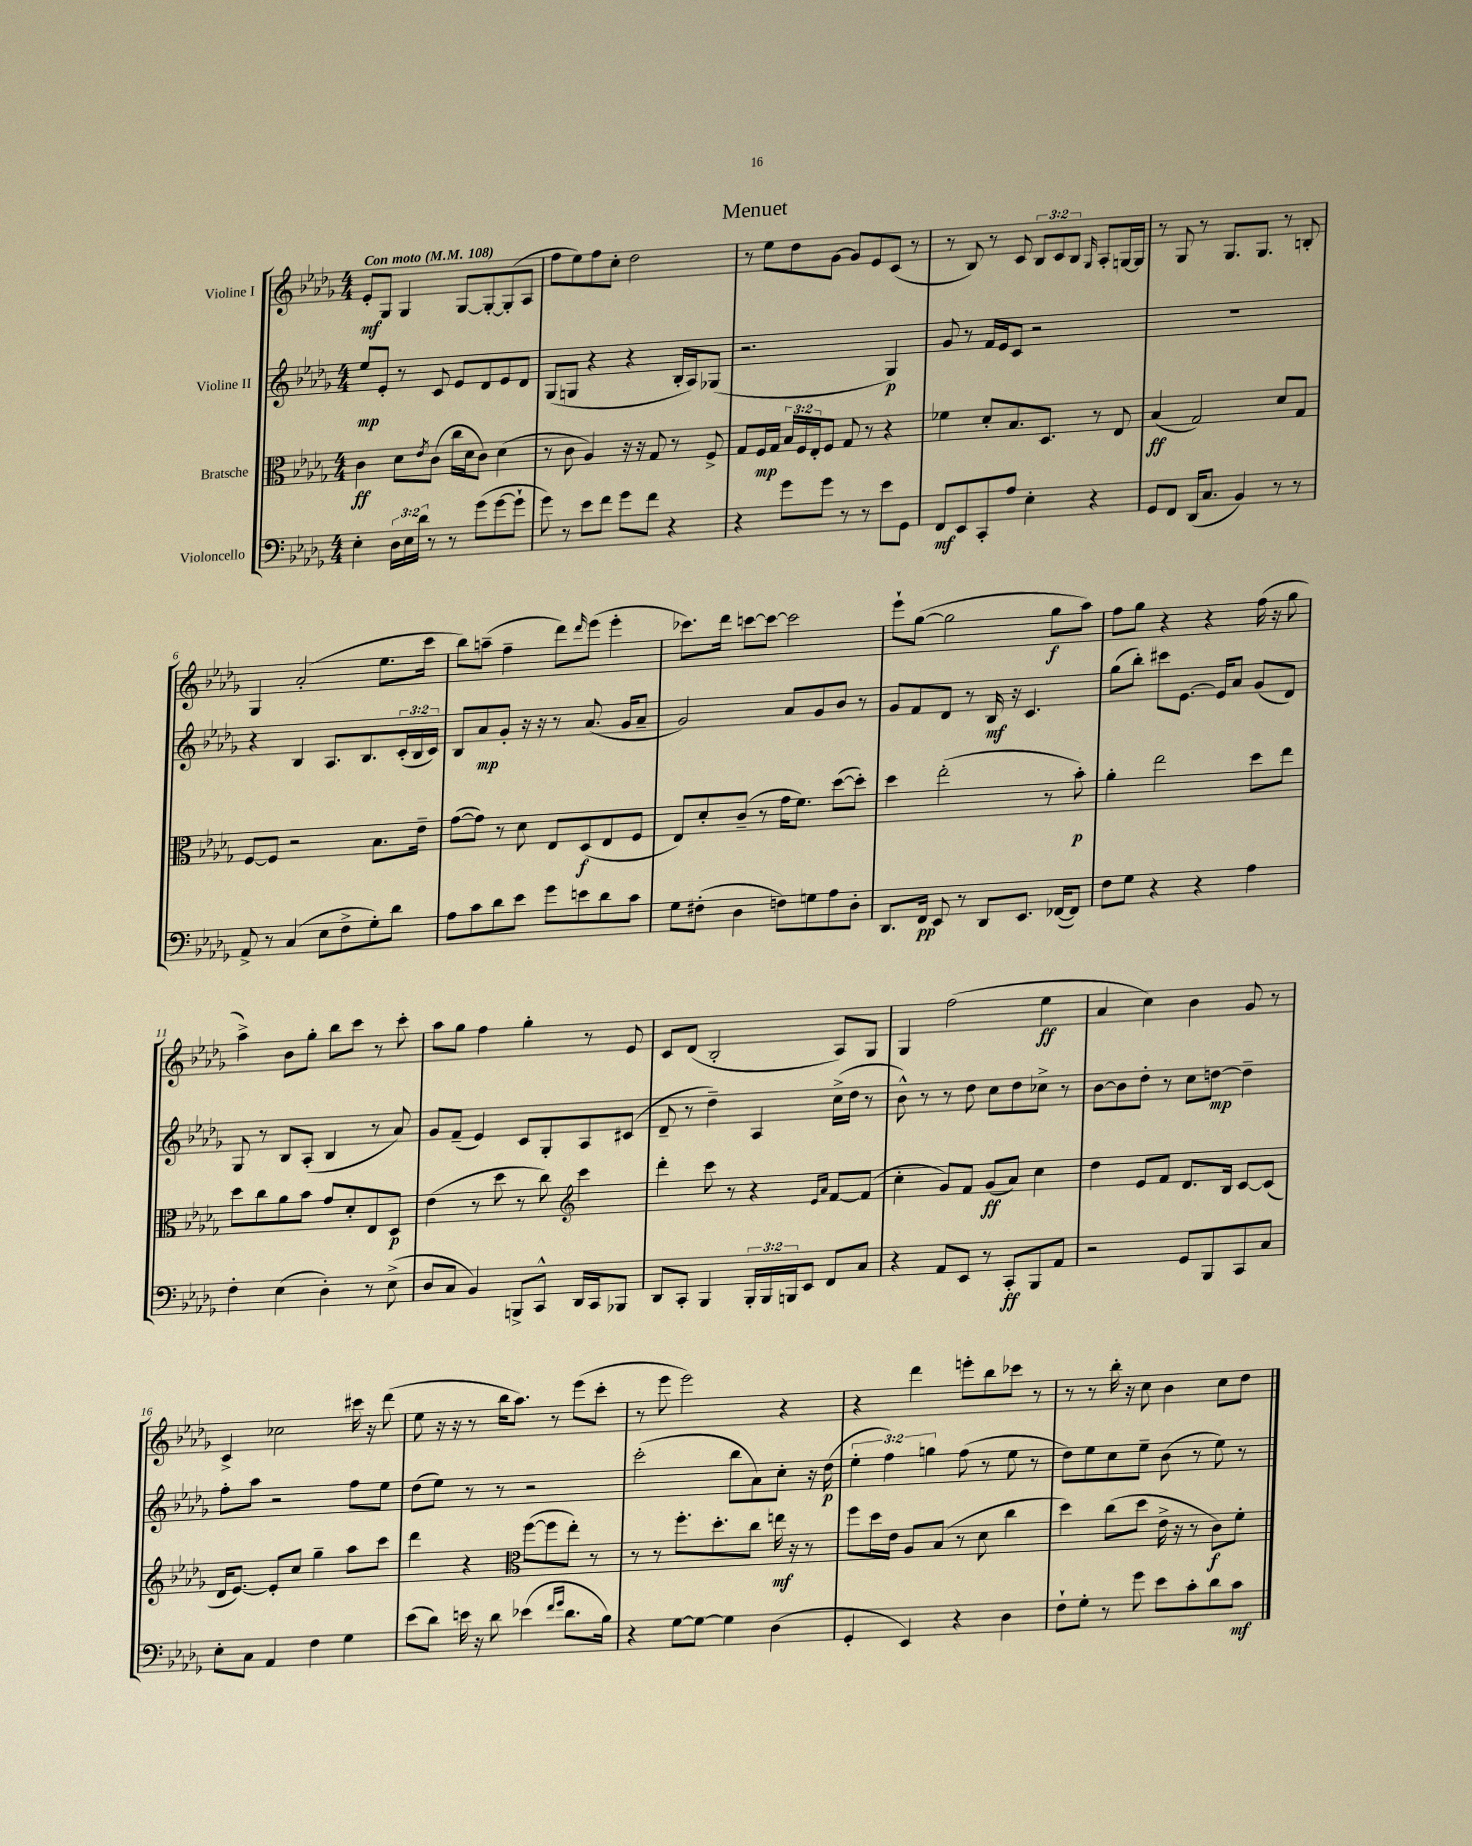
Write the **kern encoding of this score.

**kern	**dynam	**kern	**dynam	**kern	**dynam	**kern	**dynam
*part4	*part4	*part3	*part3	*part2	*part2	*part1	*part1
*staff4	*staff4	*staff3	*staff3	*staff2	*staff2	*staff1	*staff1
*I"Violoncello	*	*I"Bratsche	*	*I"Violine II	*	*I"Violine I	*
*clefF4	*	*clefC3	*	*clefG2	*	*clefG2	*
*k[b-e-a-d-g-]	*	*k[b-e-a-d-g-]	*	*k[b-e-a-d-g-]	*	*k[b-e-a-d-g-]	*
*M4/4	*	*M4/4	*	*M4/4	*	*M4/4	*
*MM108	*	*MM108	*	*MM108	*	*MM108	*
=1	=1	=1	=1	=1	=1	=1	=1
!	!	!	!	!	!	!LO:TX:a:B:t=Con moto	!
4E-'\	.	4c\	ff	8ee-/L	mp	8e-'/L	mf
.	.	.	.	8e-'/J	.	8G-/J	.
24D-\LL	.	8d-\L	.	8r	.	4G-/	.
24E-\	.	.	.	.	.	.	.
24d-\JJ	.	.	.	.	.	.	.
.	.	8qe-/	.	.	.	.	.
8r	.	(8c\J	.	8c/	.	.	.
8r	.	16cc\LL	.	8e-/L	.	[8G-/L	.
.	.	16d-\J	.	.	.	.	.
(8g-\L	.	8c\J)	.	8d-/	.	8G-'/_	.
[8g-\	.	(4d-\	.	8e-/	.	(8G-'/]	.
8g-`\J]	.	.	.	8d-/J	.	8A-/J	.
=2	=2	=2	=2	=2	=2	=2	=2
8g-\)	.	8r	.	(8G-/L	.	8ff\L	.
8r	.	8c\	.	8Gn/J	.	8ee-\)	.
8e-\L	.	4A-/)	.	4r	.	8ff\	.
8f\J	.	.	.	.	.	8cc'\J	.
8g-\L	.	16r	.	4r	.	2dd-\	.
.	.	16r	.	.	.	.	.
8f\J	.	8G-/	.	.	.	.	.
4r	.	8r	.	16B-'/LL	.	.	.
.	.	.	.	16A-/J)	.	.	.
.	.	8F^/	.	(8G-X/J	.	.	.
=3	=3	=3	=3	=3	=3	=3	=3
4r	.	8G-/L	.	2.r	.	8r	.
.	.	16F/L	mp	.	.	8ee-\L	.
.	.	16G-/JJ	.	.	.	.	.
8g-\L	.	24B-/LL	.	.	.	8dd-\	.
.	.	24F/	.	.	.	.	.
.	.	24E-'/J	.	.	.	.	.
8g-\J	.	8F/J	.	.	.	[8g-\J	.
8r	.	8G-/	.	.	.	8g-/L]	.
8r	.	8r	.	.	.	8e-/	.
8e-\L	.	4r	.	4G-/)	p	(8c/J	.
8GG-\J	.	.	.	.	.	8r	.
=4	=4	=4	=4	=4	=4	=4	=4
8FF/L	mf	4f-X\	.	8g-/	.	8r	.
8EE-/	.	.	.	8r	.	8B-/)	.
8CC'/	.	8d-'/L	.	16f/LL	.	8r	.
.	.	.	.	16e-/J	.	.	.
8A-/J	.	8.B-/	.	8c/J	.	8c/	.
4E-'\	.	.	.	2r	.	12B-/L	.
.	.	8.D-/J	.	.	.	.	.
.	.	.	.	.	.	12c/	.
.	.	.	.	.	.	12B-/J	.
.	.	.	.	.	.	16qqG-/	.
4r	.	8r	.	.	.	8A-'/L	.
.	.	8E-/	.	.	.	[16Gn/L	.
.	.	.	.	.	.	16G/JJ]	.
=5	=5	=5	=5	=5	=5	=5	=5
8GG-/L	.	(4B-/	ff	1r	.	8r	.
8FF/J	.	.	.	.	.	8G-/	.
(16DD-/KL	.	2G-/)	.	.	.	8r	.
8.C/J	.	.	.	.	.	.	.
.	.	.	.	.	.	8.G-/L	.
4BB-/)	.	.	.	.	.	.	.
.	.	.	.	.	.	8.G-/J	.
8r	.	8d-/L	.	.	.	8r	.
8r	.	8G-/J	.	.	.	8Bn'/	.
!!LO:LB:g=z
=6	=6	=6	=6	=6	=6	=6	=6
8AA-^/	.	[8F/L	.	4r	.	4G-/	.
8r	.	8F/J]	.	.	.	.	.
(4C/	.	2r	.	4B-/	.	(2a-'/	.
8E-\L	.	.	.	8.A-/L	.	.	.
8F^\	.	.	.	.	.	.	.
.	.	.	.	8.B-/	.	.	.
8G-'\)	.	8.B-\L	.	.	.	8.ee-\L	.
8d-\J	.	.	.	(24c'/L	.	.	.
.	.	.	.	24B-/	.	.	.
.	.	16e-~\Jk	.	.	.	16ccc\Jk	.
.	.	.	.	24c/JJ)	.	.	.
=7	=7	=7	=7	=7	=7	=7	=7
8A-\L	.	([8g-\L	.	8B-/L	.	8bb-\L)	.
8c\	.	8g-\J])	.	8a-/	mp	(8aan~\J	.
8d-\	.	8r	.	8g-'/J	.	4ff~\	.
8e-\J	.	8d-\	.	16r	.	.	.
.	.	.	.	16r	.	.	.
8g-\L	.	8E-/L	.	8r	.	8ddd-\L)	.
.	.	.	.	.	.	16qqddd-/	.
8en\	.	(8D-/	f	(8.a-/	.	(8eee-\J	.
8d-\	.	8E-/	.	.	.	4eee-'\	.
.	.	.	.	16g-/KL	.	.	.
8c\J	.	8F/J	.	8a-~/J	.	.	.
=8	=8	=8	=8	=8	=8	=8	=8
8G-\L	.	8E-/L)	.	2g-/)	.	8.ccc-X\L)	.
(8F#X'\J	.	8d-'/	.	.	.	.	.
.	.	.	.	.	.	16ddd-\Jk	.
4D-\	.	(8c~/J	.	.	.	[8cccn\L	.
.	.	8r	.	.	.	8ccc\J_	.
8Fn\L)	.	16g-\KL	.	8a-/L	.	2ccc\]	.
.	.	8.f\J)	.	.	.	.	.
8Gn\	.	.	.	8g-/	.	.	.
8A-\	.	([8dd-\L	.	8b-/J	.	.	.
8D-'\J	.	8dd-'\J])	.	8r	.	.	.
=9	=9	=9	=9	=9	=9	=9	=9
8.DD-/L	.	4dd-\	.	8g-/L	.	8eee-`\L	.
.	.	.	.	8f/	.	([8gg-\J	.
16FF/Jk	pp	.	.	.	.	.	.
8EE-/	.	(2ee-'\	.	8d-/J	.	2gg-\]	.
8r	.	.	.	8r	.	.	.
8DD-/L	.	.	.	16B-/	mf	.	.
.	.	.	.	16r	.	.	.
8.EE-/J	.	.	.	4.c/	.	.	.
.	.	8r	.	.	.	8gg-\L	f
([16FF-X/KL	.	.	.	.	.	.	.
8FF-/J])	.	8b-'\)	p	.	.	8aa-\J)	.
=10	=10	=10	=10	=10	=10	=10	=10
8F\L	.	4a-'\	.	(8gg-\L	.	8ff\L	.
8G-\J	.	.	.	8bb-'\J)	.	8gg-\J	.
4r	.	2ee-\	.	8ccc#X\L	.	4r	.
.	.	.	.	[8.e-\J	.	.	.
4r	.	.	.	.	.	4r	.
.	.	.	.	16e-/KL]	.	.	.
.	.	.	.	8a-/J	.	.	.
4A-\	.	8dd-\L	.	(8g-/L	.	(16ff\	.
.	.	.	.	.	.	16r	.
.	.	8ee-\J	.	8d-/J)	.	8gg-\	.
!!LO:LB:g=z
=11	=11	=11	=11	=11	=11	=11	=11
4F'\	.	8dd-\L	.	8G-/	.	4aa-^\)	.
.	.	8cc\	.	8r	.	.	.
(4E-\	.	8a-\	.	8B-/L	.	8b-\L	.
.	.	8b-\J	.	(8A-'/J	.	8gg-'\J	.
4D-'\)	.	8g-/L	.	4B-/	.	8bb-\L	.
.	.	8d-'/	.	.	.	8ccc\J	.
8r	.	8E-/	.	8r	.	8r	.
(8E-^\	.	8D-/J	p	8a-/)	.	8ccc'\	.
=12	=12	=12	=12	=12	=12	=12	=12
8D-/L	.	(4e-\	.	8g-/L	.	8aa-\L	.
8C/J	.	.	.	(8f~/J	.	8gg-\J	.
4BB-/)	.	8r	.	4e-/)	.	4ff\	.
.	.	8dd-\	.	.	.	.	.
8BBBn^/L	.	8r	.	8c/L	.	4gg-'\	.
8CC^^/J	.	8cc\)	.	8G-'/	.	.	.
*	*	*clefG2	*	*	*	*	*
16DD-/LL	.	4ccc\	.	8A-/	.	8r	.
16CC/J	.	.	.	.	.	.	.
8BBB-X/J	.	.	.	(8c#X/J	.	8e-/	.
=13	=13	=13	=13	=13	=13	=13	=13
8DD-/L	.	4ddd-'\	.	8d-~/	.	8c/L	.
8CC'/J	.	.	.	8r	.	(8d-/J	.
4BBB-/	.	8ccc\	.	4dd-~\)	.	2B-'/	.
.	.	8r	.	.	.	.	.
24BBB-'/LL	.	4r	.	4A-/	.	.	.
24BBB-/	.	.	.	.	.	.	.
24BBBn/J	.	.	.	.	.	.	.
8EE-/J	.	.	.	.	.	.	.
.	.	16qqe-/LL	.	.	.	.	.
.	.	16qqa-/JJ	.	.	.	.	.
8FF/L	.	[8f/L	.	(16cc^\LL	.	8A-/L)	.
.	.	.	.	16dd-\JJ	.	.	.
8C/J	.	(8f/J]	.	8r	.	8G-/J	.
=14	=14	=14	=14	=14	=14	=14	=14
4r	.	4cc'\	.	8b-^^\)	.	4G-/	.
.	.	.	.	8r	.	.	.
8AA-/L	.	8g-/L)	.	8r	.	(2ff\	.
8EE-/J	.	8f/J	.	8dd-\	.	.	.
8r	.	(8g-/L	ff	8cc\L	.	.	.
8CC'/L	ff	8a-/J)	.	8dd-\	.	.	.
8BBB-/	.	4cc\	.	8cc-X^\J	.	4ee-\	ff
8AA-/J	.	.	.	8r	.	.	.
=15	=15	=15	=15	=15	=15	=15	=15
2r	.	4dd-\	.	[8b-\L	.	4a-/	.
.	.	.	.	8b-\]	.	.	.
.	.	8e-/L	.	8dd-'\J	.	4cc\)	.
.	.	8f/J	.	8r	.	.	.
8GG-/L	.	8.d-/L	.	8cc\L	.	4b-\	.
8BBB-/	.	.	.	[8ddn\J	mp	.	.
.	.	16B-/Jk	.	.	.	.	.
8CC/	.	[8c/L	.	4dd~\]	.	8g-/	.
8C/J	.	(8c/J]	.	.	.	8r	.
!!LO:LB:g=z
=16	=16	=16	=16	=16	=16	=16	=16
8E-'\L	.	16d-/KL	.	8ff'\L	.	4c^/	.
.	.	[8.e-/J)	.	.	.	.	.
8C\J	.	.	.	8aa-\J	.	.	.
4AA-/	.	8e-'/L]	.	2r	.	2cc-X\	.
.	.	8cc/J	.	.	.	.	.
4F\	.	4gg-~\	.	.	.	.	.
4G-\	.	8aa-\L	.	8ff\L	.	16ccc#X\	.
.	.	.	.	.	.	16r	.
.	.	8ccc\J	.	8ee-\J	.	(8ddd-\	.
=17	=17	=17	=17	=17	=17	=17	=17
(8e-\L	.	4ddd-\	.	(8dd-\L	.	8ee-\	.
8d-\J)	.	.	.	8ee-\J)	.	16r	.
.	.	.	.	.	.	16r	.
16en\	.	4r	.	8r	.	8r	.
16r	.	.	.	.	.	.	.
8d-\	.	.	.	8r	.	16bb-\KL	.
.	.	.	.	.	.	8.aa-\J)	.
*	*	*clefC3	*	*	*	*	*
(4e-X\	.	([8ff\L	.	2r	.	.	.
.	.	8ff\]	.	.	.	8r	.
16qqf/LL	.	.	.	.	.	.	.
16qqg-/JJ	.	.	.	.	.	.	.
8.d-\L	.	8ee-'\J)	.	.	.	(8eee-\L	.
.	.	8r	.	.	.	8ccc'\J	.
16B-\Jk)	.	.	.	.	.	.	.
=18	=18	=18	=18	=18	=18	=18	=18
4r	.	8r	.	(2ccc'\	.	8r	.
.	.	8r	.	.	.	8eee-\	.
[8G-\L	.	8.ff'\L	.	.	.	2eee-\)	.
8G-\J_	.	.	.	.	.	.	.
.	.	8.dd-'\	.	.	.	.	.
4G-\]	.	.	.	8bb-\L	.	.	.
.	.	8cc\J	.	8a-\)	.	.	.
(4D-\	.	16een\	mf	8cc'\J	.	4r	.
.	.	16r	.	.	.	.	.
.	.	8r	.	16r	.	.	.
.	.	.	.	(16dd-\	p	.	.
=19	=19	=19	=19	=19	=19	=19	=19
4GG-'/	.	8ff\L	.	6ee-'\	.	4r	.
.	.	16dd-\L	.	.	.	.	.
.	.	.	.	6ff\)	.	.	.
.	.	16e-\JJ	.	.	.	.	.
4EE-/)	.	8A-/L	.	.	.	4ddd-\	.
.	.	.	.	6ggn\	.	.	.
.	.	(8B-/J	.	.	.	.	.
4r	.	8r	.	(8ff\	.	8eeen'\L	.
.	.	8d-\	.	8r	.	8bb-\	.
4D-\	.	4cc\	.	8ee-\	.	8ccc-X\J	.
.	.	.	.	8r	.	8r	.
=20	=20	=20	=20	=20	=20	=20	=20
8F`\L	.	4dd-\)	.	8dd-\L)	.	8r	.
8G-'\J	.	.	.	8ee-\	.	8r	.
8r	.	(8cc\L	.	8cc\	.	16bb-'\	.
.	.	.	.	.	.	16r	.
8g-\	.	8dd-\J	.	8ee-~\J	.	8cc\	.
8e-\L	.	16e-^\	.	(8b-\	.	4b-\	.
.	.	16r	.	.	.	.	.
8c'\	.	8r	.	8r	.	.	.
8d-\	.	8c\L)	f	8ee-\)	.	8cc\L	.
8c\J	mf	8f'\J	.	8r	.	8dd-\J	.
==	==	==	==	==	==	==	==
*-	*-	*-	*-	*-	*-	*-	*-
